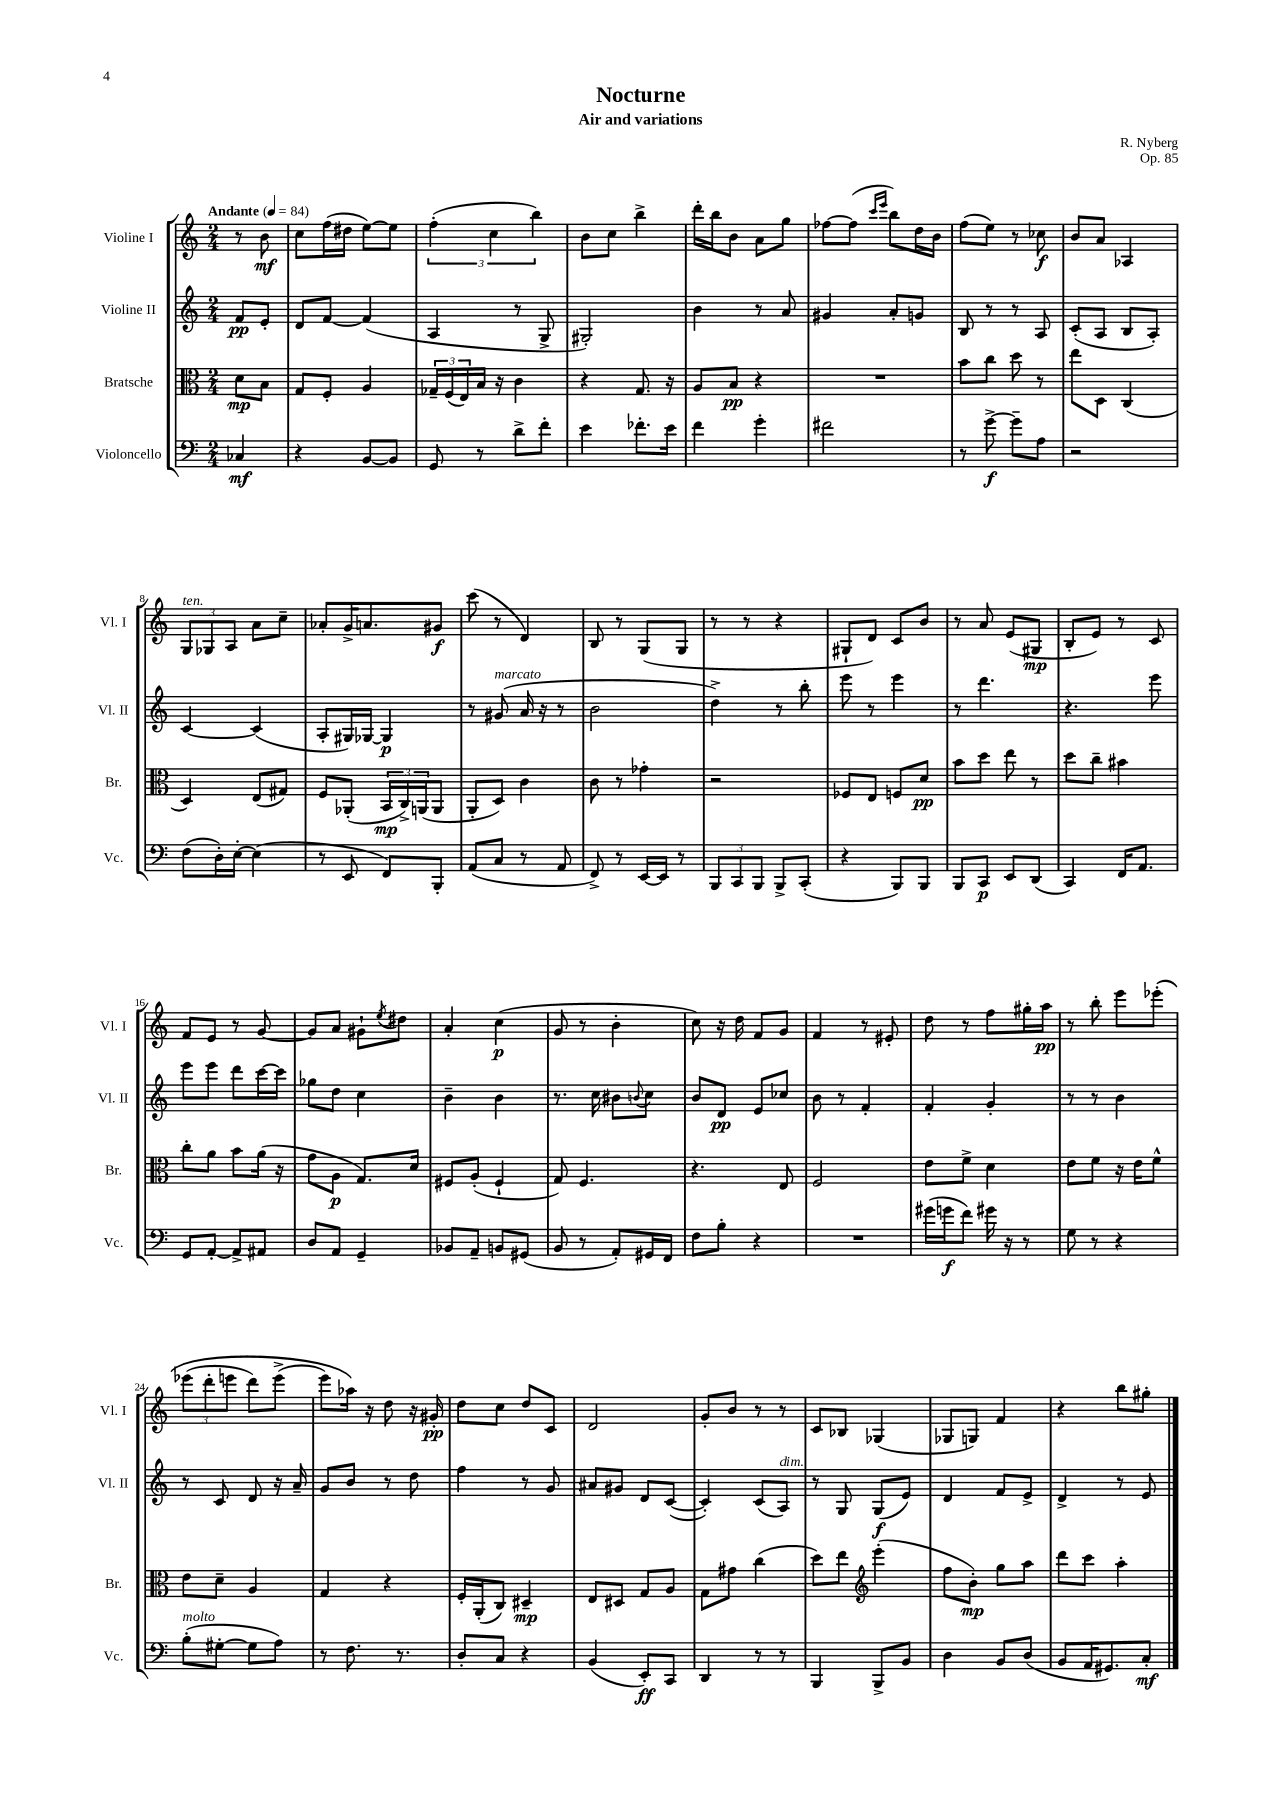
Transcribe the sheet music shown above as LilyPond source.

\header { title = "Nocturne" composer = "R. Nyberg" subtitle = "Air and variations" opus = "Op. 85" }
<<
\new StaffGroup <<
\new Staff = "s0" \with { instrumentName = "Violine I" shortInstrumentName = "Vl. I" } {
    \clef treble \key c \major \numericTimeSignature \time 2/4 \partial 4 \tempo "Andante" 4 = 84
    r8 b'8\mf |
    c''8 f''16( dis''16 e''8~) e''8 |
    \tuplet 3/2 { f''4-.( c''4 b''4) } |
    b'8 c''8 b''4-> |
    d'''16-. b''16 b'8 a'8 g''8 |
    fes''8~ fes''8( \grace { c'''16 e'''16 } b''8) d''16 b'16 |
    f''8( e''8) r8 ces''8\f |
    b'8 a'8 aes4 |
    \tuplet 3/2 { g8^\markup { \italic "ten." } ges8 a8 } a'8 c''8-- |
    aes'8-. g'16-> a'8. gis'8\f |
    c'''8( r8 d'4) |
    b8 r8 g8( g8 |
    r8 r8 r4 |
    gis8-! d'8) c'8 b'8 |
    r8 a'8 e'8( gis8\mp |
    b8-. e'8) r8 c'8 |
    f'8 e'8 r8 g'8~ |
    g'8 a'8 gis'8-! \acciaccatura { e''8 } dis''8 |
    a'4-. c''4\p( |
    g'8 r8 b'4-. |
    c''8) r16 d''16 f'8 g'8 |
    f'4 r8 eis'8-. |
    d''8 r8 f''8 gis''16-. a''16\pp |
    r8 b''8-. e'''8 ees'''8-.\( |
    \tuplet 3/2 { ees'''8( d'''8-. e'''8 } d'''8) e'''8->( |
    e'''8) aes''16\) r16 d''8 r16 gis'16-.\pp |
    d''8 c''8 d''8 c'8 |
    d'2 |
    g'8-. b'8 r8 r8 |
    c'8 bes8 ges4( |
    ges8 g8) f'4 |
    r4 b''8 gis''8-. \bar "|." |
}
\new Staff = "s1" \with { instrumentName = "Violine II" shortInstrumentName = "Vl. II" } {
    \clef treble \key c \major \numericTimeSignature \time 2/4 \partial 4
    f'8\pp e'8-. |
    d'8 f'8~ f'4( |
    a4 r8 g8-> |
    gis2-.) |
    b'4 r8 a'8 |
    gis'4 a'8-. g'8 |
    b8 r8 r8 a8 |
    c'8-.( a8 b8 a8-.) |
    c'4~ c'4( |
    a8-. gis16) ges16~ ges4\p |
    r8 gis'8^\markup { \italic "marcato" }( a'16 r16 r8 |
    b'2 |
    d''4->) r8 b''8-. |
    e'''8 r8 e'''4 |
    r8 d'''4. |
    r4. e'''8 |
    e'''8 e'''8 d'''8 c'''16~ c'''16 |
    ges''8 d''8 c''4 |
    b'4-- b'4 |
    r8. c''16 bis'8 \appoggiatura { b'8 } c''8 |
    b'8 d'8\pp e'8 ces''8 |
    b'8 r8 f'4-. |
    f'4-. g'4-. |
    r8 r8 b'4 |
    r8 c'8 d'8 r16 a'16-- |
    g'8 b'8 r8 d''8 |
    f''4 r8 g'8 |
    ais'8 gis'8 d'8 c'8~( |
    c'4-.) c'8( a8^\markup { \italic "dim." }) |
    r8 g8 g8\f( e'8) |
    d'4 f'8 e'8-> |
    d'4-> r8 e'8 \bar "|." |
}
\new Staff = "s2" \with { instrumentName = "Bratsche" shortInstrumentName = "Br." } {
    \clef alto \key c \major \numericTimeSignature \time 2/4 \partial 4
    d'8\mp b8 |
    g8 f8-. a4 |
    \tuplet 3/2 { ges16-- f16( e16) } b16 r16 c'4 |
    r4 g8. r16 |
    a8 b8\pp r4 |
    R2 |
    b'8 c''8 d''8 r8 |
    e''8 d8 c4( |
    d4) e8( gis8) |
    f8 aes,8-.( \tuplet 3/2 { b,16\mp c16->) a,16( } a,8 |
    a,8-. d8) c'4 |
    c'8 r8 ges'4-. |
    r2 |
    fes8 e8 f8 d'8\pp |
    b'8 d''8 e''8 r8 |
    d''8 c''8-- bis'4 |
    c''8-. a'8 b'8 a'16( r16 |
    g'8 a8\p g8.) d'16 |
    fis8 a8-.( fis4-! |
    g8) f4. |
    r4. e8 |
    f2 |
    e'8 f'8-> d'4 |
    e'8 f'8 r16 e'16 f'8-^ |
    e'8 d'8-- a4 |
    g4 r4 |
    f16-. a,16-.( c8) dis4--\mp |
    e8 dis8 g8 a8 |
    g8 gis'8 c''4( |
    d''8) e''8 \clef treble e'''4-.( |
    f''8 b'8-.\mp) g''8 a''8 |
    d'''8 c'''8 a''4-. \bar "|." |
}
\new Staff = "s3" \with { instrumentName = "Violoncello" shortInstrumentName = "Vc." } {
    \clef bass \key c \major \numericTimeSignature \time 2/4 \partial 4
    ces4\mf |
    r4 b,8~ b,8 |
    g,8 r8 d'8-> f'8-. |
    e'4 fes'8.-. e'16 |
    f'4 g'4-. |
    fis'2 |
    r8 g'8~->\f g'8-- a8 |
    r2 |
    f8( d16-.) e16~-. e4( |
    r8 e,8 f,8) b,,8-. |
    a,8( c8 r8 a,8 |
    f,8->) r8 e,16~ e,16 r8 |
    \tuplet 3/2 { b,,8 c,8 b,,8 } b,,8-> c,8-.( |
    r4 b,,8) b,,8 |
    b,,8 c,8\p e,8 d,8( |
    c,4) f,16 a,8. |
    g,8 a,8~-. a,8-> ais,8 |
    d8 a,8 g,4-- |
    bes,8 a,8-- b,8 gis,8( |
    b,8 r8 a,8-.) gis,16 f,16 |
    f8 b8-. r4 |
    R2 |
    gis'16( g'16\f f'8) gis'16 r16 r8 |
    g8 r8 r4 |
    b8-.^\markup { \italic "molto" }( gis8~-. gis8 a8) |
    r8 f8. r8. |
    d8-. c8 r4 |
    b,4( e,8-.\ff) c,8 |
    d,4 r8 r8 |
    b,,4 b,,8-> b,8 |
    d4 b,8 d8( |
    b,8 a,16 gis,8.) c8-.\mf \bar "|." |
}
>>
>>
